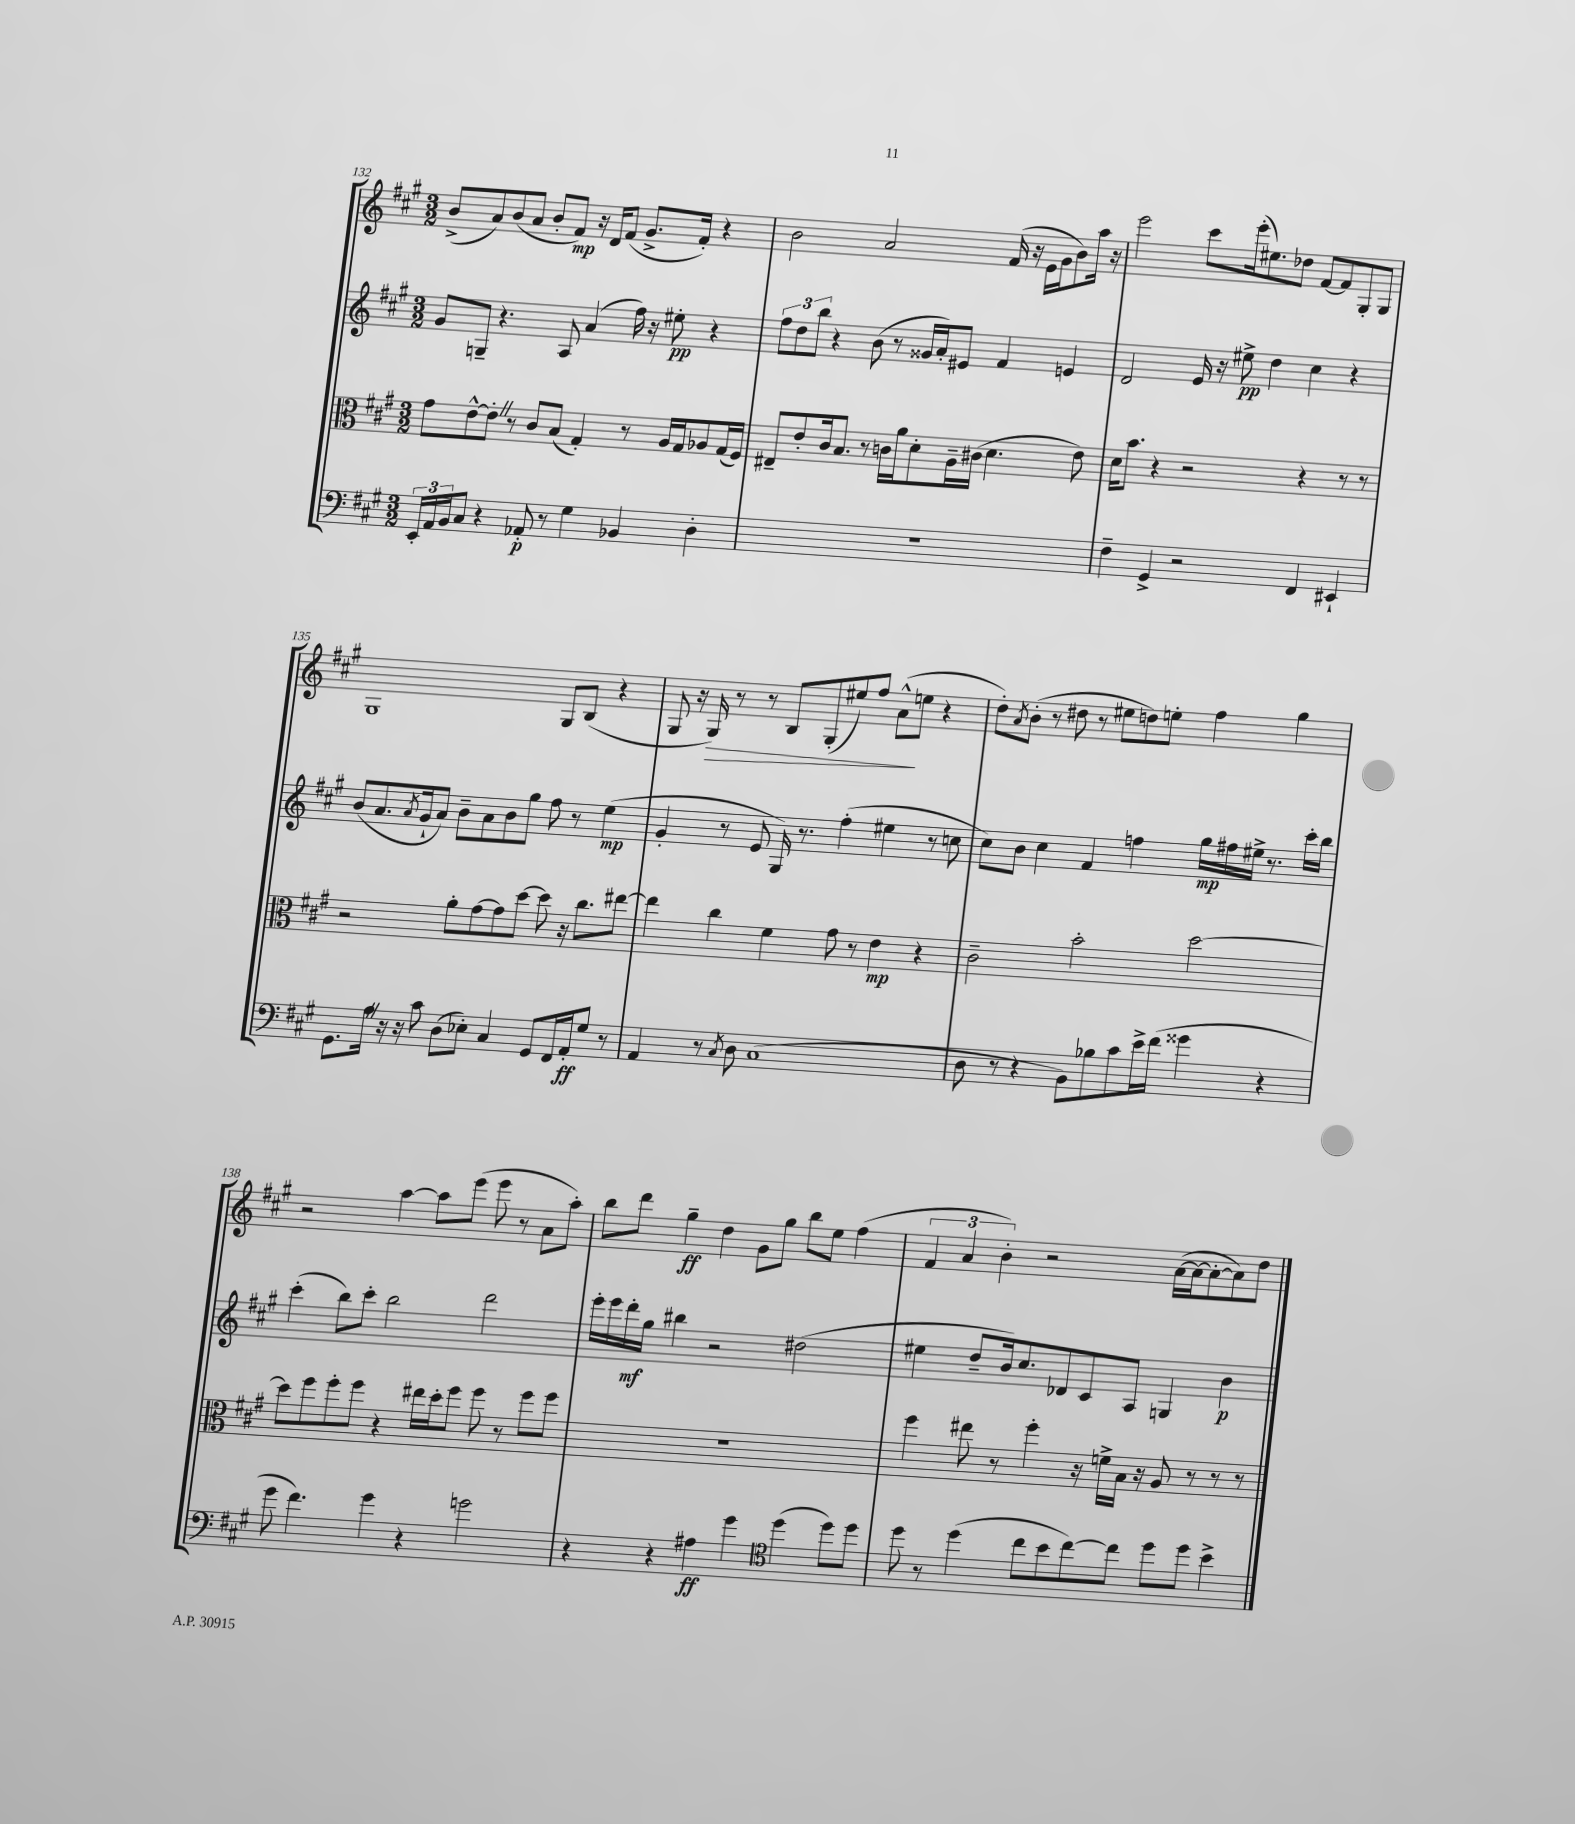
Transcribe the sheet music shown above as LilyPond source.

<<
\new StaffGroup <<
\new Staff = "s0" {
    \clef treble \key a \major \numericTimeSignature \time 3/2
    b'8->( a'8) b'8( a'8 b'8-. fis'8\mp) r16 d'16 fis'8( gis'8.-> fis'16-.) r4 |
    b'2 a'2 fis'16( r16 e'16 gis'16 b'8) a''16 r16 |
    e'''2 cis'''8 e'''16-.( eis''8.) des''8 fis'8~ fis'8 gis8-. gis8 |
    gis1 gis8 b8( r4 |
    gis8 r16 gis16\>) r8 r8 b8 gis8-.( eis''8) fis''8 a'8-^\!( e''8 r4 |
    d''8-.) \acciaccatura { a'8 } b'8-.( r8 dis''8 r8 eis''8 d''8) e''8-. fis''4 gis''4 |
    r2 a''4~ a''8 e'''8( e'''8 r8 a'8 a''8-.) |
    b''8 d'''8 gis''4--\ff d''4 gis'8 gis''8 b''8 e''8 fis''4( |
    \tuplet 3/2 { fis'4 a'4 b'4-.) } r2 a'16~( a'16~ a'8~-. a'8) d''8 \bar "|." |
}
\new Staff = "s1" {
    \clef treble \key a \major \numericTimeSignature \time 3/2
    gis'8 g8-- r4. a8 a'4( fis''16) r16 eis''8-.\pp r4 |
    \tuplet 3/2 { fis''8 d''8 b''8 } r4 b'8( r8 gisis'16 a'16-.) eis'8 fis'4 e'4 |
    d'2 e'16 r16 eis''8->\pp d''4 cis''4 r4 |
    b'8( a'8. \acciaccatura { a'8 } gis'16-! a'8) b'8-- a'8 b'8 gis''8 fis''8 r8 e''4\mp( |
    gis'4-. r8 e'8 gis16) r8. fis''4-.( eis''4 r8 c''8 |
    cis''8) b'8 cis''4 fis'4 f''4 gis''16\mp fis''16 eis''16-> r8. cis'''16-. b''16 |
    cis'''4-.( b''8) cis'''8-. b''2 d'''2 |
    e'''16-. e'''16 d'''16-.\mf gis''16 bis''4 r2 dis''2( |
    eis''4 d''8-- b'16) cis''8. des'8 cis'8 a8 g4 b'4\p \bar "|." |
}
\new Staff = "s2" {
    \clef alto \key a \major \numericTimeSignature \time 3/2
    gis'8 e'8~-^ e'8-. \once \override BreathingSign.text = \markup { \musicglyph "scripts.caesura.straight" } \breathe r8 cis'8 b8( gis4-.) r8 a16 gis16 aes8 gis16( fis16) |
    eis8-- e'8-. cis'16 b8. r8 c'16 a'16 d'8-. a16-- cis'16( d'4. e'8) |
    d'16 b'8. r4 r2 r4 r8 r8 |
    r2 a'8-. gis'8~ gis'8 d''8~ d''8 r16 cis''8. eis''8~ |
    eis''4 cis''4 fis'4 gis'8 r8 e'4\mp r4 |
    cis'2-- b'2-. d''2~ |
    d''8 fis''8 fis''8-. fis''8 r4 eis''16 d''16-. fis''8 fis''8 r8 fis''8 fis''8 |
    R1. |
    fis''4 eis''8 r8 fis''4-. r16 f'16-> b16 r16 a8 r8 r8 r8 \bar "|." |
}
\new Staff = "s3" {
    \clef bass \key a \major \numericTimeSignature \time 3/2
    \tuplet 3/2 { e,16-. a,16 b,16 } cis8 r4 aes,8-.\p r8 gis4 bes,4 d4-. |
    R1. |
    fis4-- gis,4-> r2 fis,4 eis,4-! |
    gis,8. a16 \once \override BreathingSign.text = \markup { \musicglyph "scripts.caesura.straight" } \breathe r16 r16 cis'8 d8( ees8-.) cis4 gis,8 fis,16 a,16-.\ff gis8 r8 |
    a,4 r8 \acciaccatura { cis8 } d8 cis1( |
    d8 r8 r4 b,8) bes8 cis'8 e'16-> fis'16( gisis'4 r4 |
    gis'8 fis'4.) gis'4 r4 g'2 |
    r4 r4 ais4\ff gis'4 \clef tenor d''4( d''8) d''8 |
    d''8 r8 d''4( cis''8 b'8 cis''8~) cis''8 d''8 d''8 b'4-> \bar "|." |
}
>>
>>
\layout { \context { \Score currentBarNumber = #132 } }
